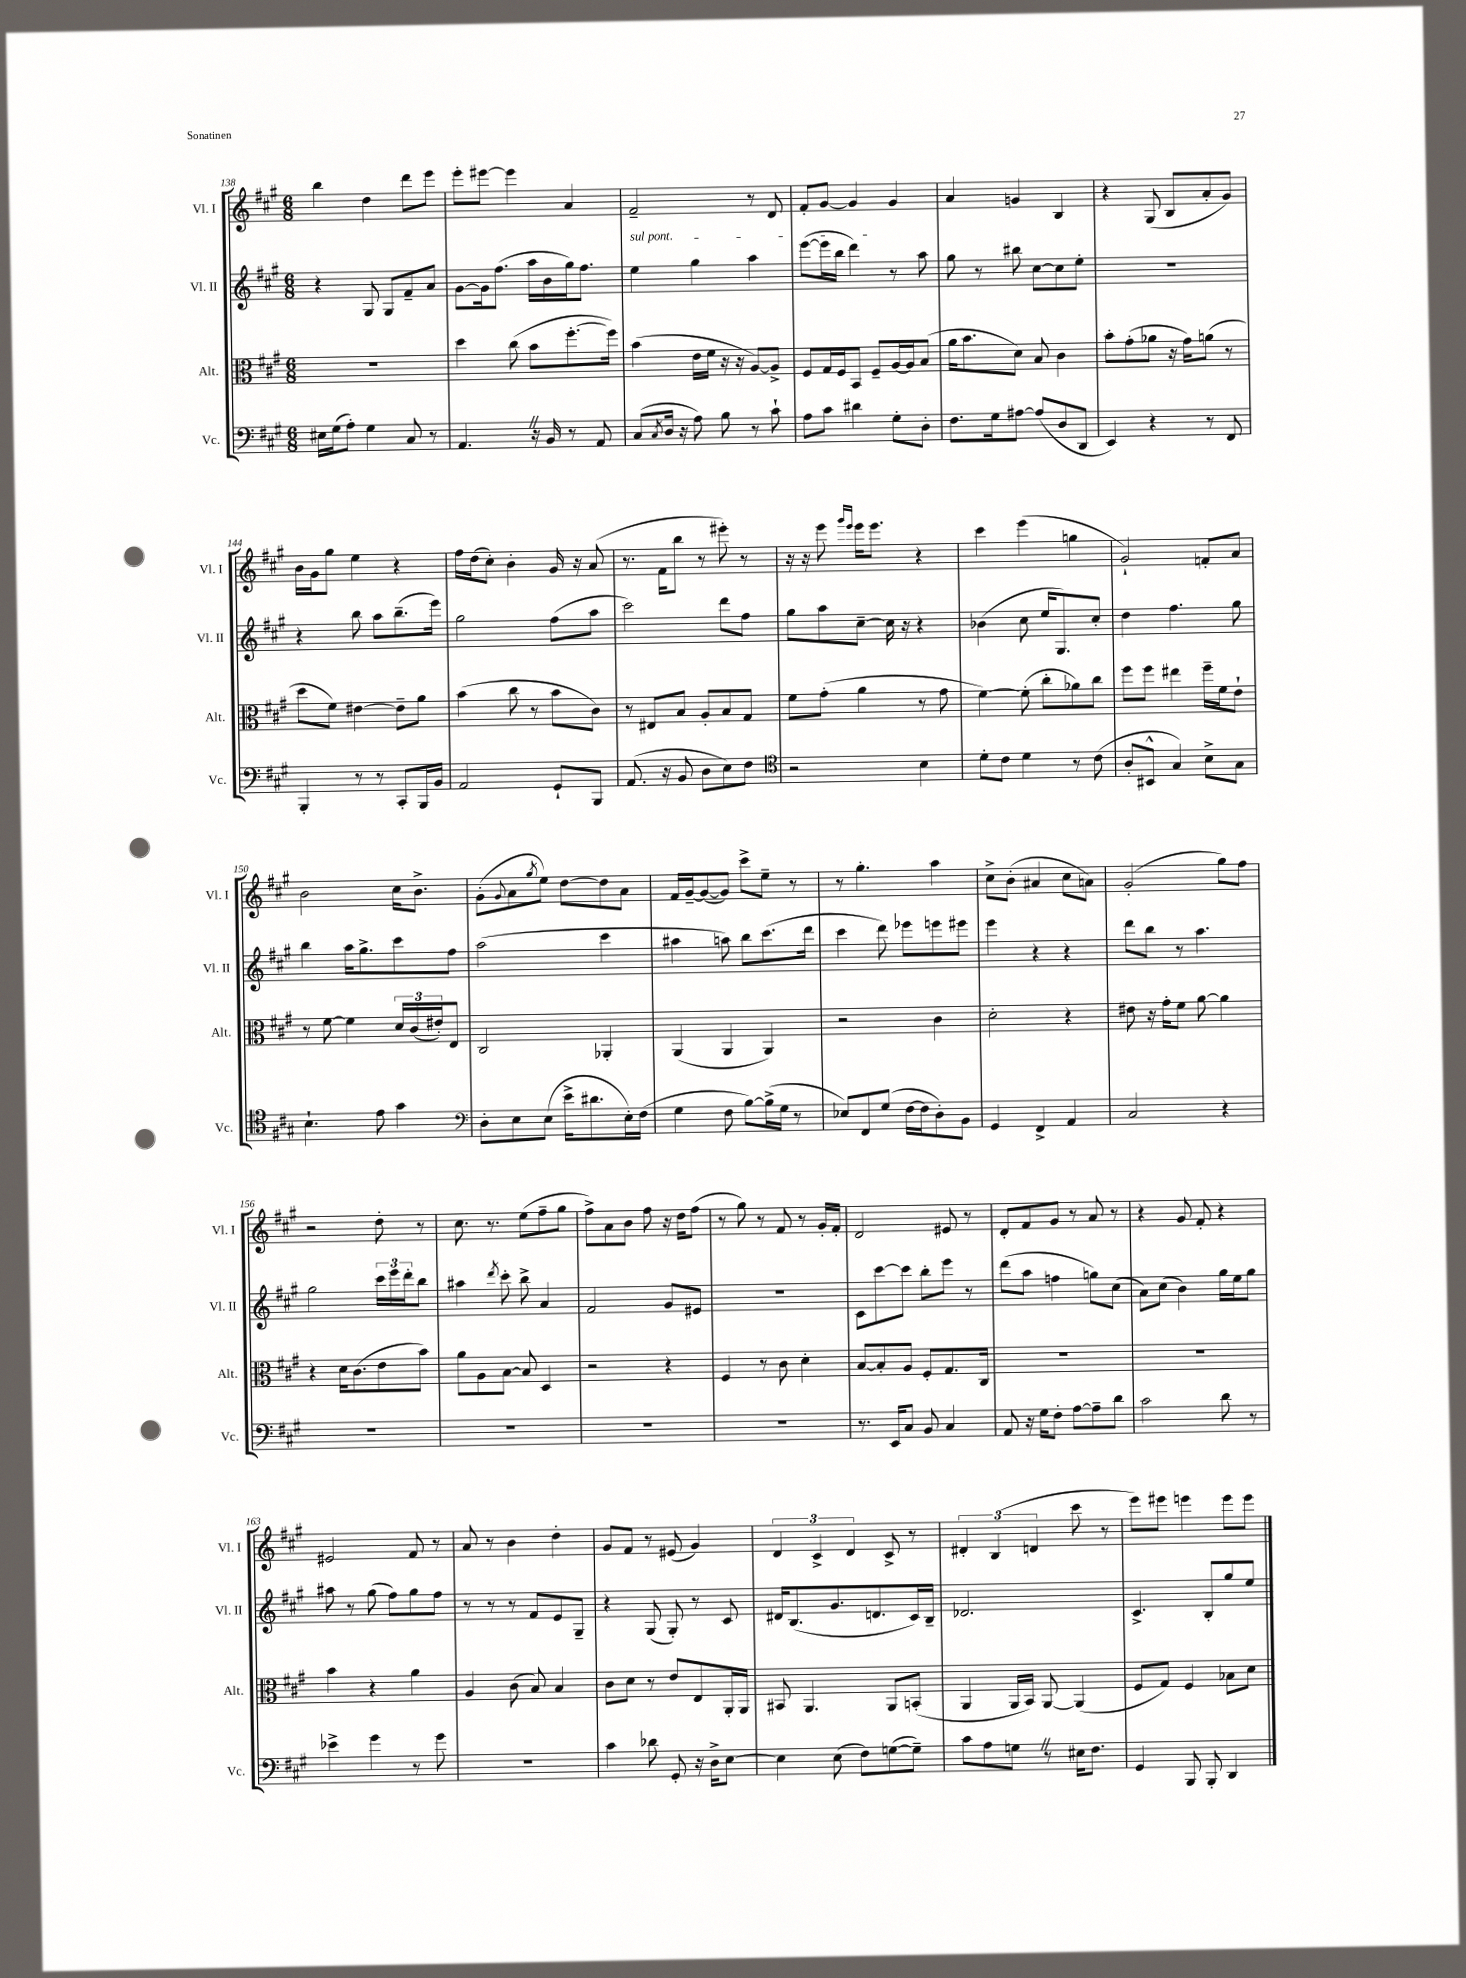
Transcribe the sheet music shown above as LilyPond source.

<<
\new StaffGroup <<
\new Staff = "s0" \with { instrumentName = "Vl. I" shortInstrumentName = "Vl. I" } {
    \clef treble \key a \major \numericTimeSignature \time 6/8
    b''4 d''4 d'''8 e'''8 |
    e'''8-. eis'''8~ eis'''4 a'4 |
    fis'2-- r8 d'8 |
    fis'8-. gis'8~ gis'4 gis'4 |
    a'4 g'4 b4 |
    r4 gis8( b8 a'8-. gis'8) |
    b'16 gis'16 gis''8 e''4 r4 |
    fis''16 d''16( cis''8-.) b'4-. gis'16 r16 a'8( |
    r8. fis'16 b''8 r8 eis'''8-.) r8 |
    r16 r16 e'''8 \grace { gis'''16 e'''16 } e'''16 e'''8. r4 |
    cis'''4 e'''4( g''4 |
    gis'2-!) f'8-. a'8 |
    b'2 cis''16 b'8.-> |
    gis'8-.( \appoggiatura { gis'8 } a'8 \acciaccatura { gis''8 } e''8) d''8~ d''8 a'8 |
    fis'16 gis'16~-- gis'8~( gis'8) cis'''8-> e''8-- r8 |
    r8 gis''4.-. a''4 |
    cis''8-> b'8-.( ais'4 cis''8 a'8) |
    gis'2-.( gis''8) fis''8 |
    r2 d''8-. r8 |
    cis''8. r8. e''8( fis''8-- gis''8 |
    fis''8->) a'8 b'8 fis''8 r16 d''16 fis''8( |
    r8 gis''8) r8 fis'8 r8 gis'16-. fis'16-. |
    d'2 eis'8 r8 |
    d'8-. fis'8 gis'8 r8 a'8 r8 |
    r4 gis'8 fis'8-. r4 |
    eis'2 fis'8 r8 |
    a'8 r8 b'4 d''4-. |
    gis'8 fis'8 r8 eis'8( gis'4) |
    \tuplet 3/2 { d'4 cis'4-> d'4 } cis'8-> r8 |
    \tuplet 3/2 { dis'4-. b4( d'4 } cis'''8 r8 |
    e'''8) eis'''8 e'''4 e'''8 e'''8 \bar "|." |
}
\new Staff = "s1" \with { instrumentName = "Vl. II" shortInstrumentName = "Vl. II" } {
    \clef treble \key a \major \numericTimeSignature \time 6/8
    r4 gis8 gis8 fis'8-- a'8 |
    gis'8~ gis'16 fis''8.( a''16 b'16 gis''16) fis''8. |
    \once \override TextSpanner.bound-details.left.text = \markup { \italic "sul pont." } e''4\startTextSpan gis''4 a''4 |
    e'''8~( e'''16 b''16 d'''4\stopTextSpan) r8 a''8 |
    gis''8 r8 bis''8 cis''8~ cis''8 e''8-. |
    R2. |
    r4 b''8 a''8 b''8.--( e'''16) |
    gis''2 fis''8( a''8 |
    cis'''2) d'''8 fis''8 |
    gis''8 a''8 cis''8~-- cis''16 r16 r4 |
    bes'4( cis''8 e''16 gis8.) cis''8-. |
    d''4 fis''4. gis''8 |
    b''4 a''16 gis''8.-> cis'''8 fis''8 |
    a''2( cis'''4 |
    ais''4 a''8) b''8 cis'''8.( d'''16 |
    cis'''4 d'''8) ees'''8 e'''8 eis'''8 |
    e'''4 r4 r4 |
    d'''8 b''8 r8 a''4. |
    gis''2 \tuplet 3/2 { cis'''16 e'''16 d'''16-. } b''8 |
    ais''4 \acciaccatura { d'''8 } cis'''8-. b''8-> a'4 |
    fis'2 gis'8 eis'8 |
    R2. |
    cis'8 cis'''8~ cis'''8 b''8-. e'''8 r8 |
    d'''8( a''8 f''4 g''8) cis''8( |
    a'8) cis''8( b'4) gis''16 e''16 gis''8 |
    ais''8 r8 gis''8( fis''8) gis''8 fis''8 |
    r8 r8 r8 fis'8 e'8 gis8-- |
    r4 gis8( gis8-.) r8 cis'8 |
    dis'16 b8.( gis'8. d'8. cis'16) b16-- |
    des'2. |
    cis'4.-> b8-. gis''8 e''8 \bar "|." |
}
\new Staff = "s2" \with { instrumentName = "Alt." shortInstrumentName = "Alt." } {
    \clef alto \key a \major \numericTimeSignature \time 6/8
    R2. |
    d''4 cis''8( b'8 fis''8.~-. fis''16) |
    b'4( e'16 fis'16 r16 r16 a8~) a8-> |
    fis8 gis16 fis16 b,8 fis8-- a16~ a16 b8( |
    a'16 b'8. d'8) b8 cis'4 |
    b'8-. gis'8-.( aes'8 r16 gis'16) a'8( r8 |
    d''8 fis'8) eis'4~ eis'8-- a'8 |
    b'4( cis''8 r8 b'8 cis'8) |
    r8 eis8 b8 a8-. b8 gis8 |
    fis'8 gis'8-.( a'4 r8 gis'8 |
    fis'4~) fis'8-.( cis''8-. aes'8) cis''8 |
    fis''8 fis''8 eis''4 fis''16-- fis'16 e'8-! |
    r8 fis'8~ fis'4 \tuplet 3/2 { d'16 cis'16( eis'16-.) } e8 |
    cis2 aes,4-. |
    a,4( a,4 a,4) |
    r2 cis'4 |
    d'2-. r4 |
    eis'8 r16 gis'16-. fis'8 a'8~ a'4 |
    r4 d'16 cis'8.( e'8 b'8) |
    a'8 a8 b8~ b8 d4 |
    r2 r4 |
    fis4 r8 cis'8 d'4-. |
    b8~ b8-. a8 fis8-. gis8. cis16 |
    R2. |
    R2. |
    b'4 r4 a'4 |
    a4 cis'8( b8) b4 |
    cis'8 d'8 r8 e'8 e8 a,16-. a,16 |
    bis,8 a,4. a,8 b,8-.( |
    a,4 a,16 b,16) a,8~ a,4( |
    fis8 gis8) fis4 bes8 d'8 \bar "|." |
}
\new Staff = "s3" \with { instrumentName = "Vc." shortInstrumentName = "Vc." } {
    \clef bass \key a \major \numericTimeSignature \time 6/8
    eis16 gis16( a8-.) gis4 cis8 r8 |
    a,4. \once \override BreathingSign.text = \markup { \musicglyph "scripts.caesura.straight" } \breathe r16 b,16 r8 a,8 |
    cis8( \acciaccatura { cis8 } d16 r16 a8) b8 r8 cis'8-! |
    a8 cis'8 dis'4 gis8-. d8-. |
    fis8. gis16 ais8~ ais8( d8 d,8 |
    e,4) r4 r8 fis,8 |
    b,,4-. r8 r8 cis,8-. b,,16 b,16 |
    a,2 gis,8-! b,,8 |
    a,8.( r16 b,8 d8 e8) fis8 |
    \clef tenor r2 b4 |
    d'8-. cis'8 d'4 r8 cis'8( |
    a8-. bis,8-^ gis4) b8-> gis8 |
    b4.-! e'8 gis'4 |
    \clef bass d8-. e8 e8( e'16-> dis'8. e16-.) fis16( |
    gis4 fis8 b8~) b16->( gis16 r8 |
    ees8) fis,8 gis8( fis16~ fis16 d8-.) b,8 |
    gis,4 fis,4-> a,4 |
    cis2 r4 |
    R2. |
    R2. |
    R2. |
    R2. |
    r8. e,16 cis8 b,8 cis4 |
    a,8 r16 gis16 fis8-. a8~ a8-- d'8 |
    cis'2 d'8 r8 |
    ees'4-> gis'4 r8 gis'8 |
    R2. |
    cis'4 des'8 gis,8-. r16 d16-> e8~ |
    e4 e8( fis8) g8~( g8--) |
    cis'8 a8 g8 \once \override BreathingSign.text = \markup { \musicglyph "scripts.caesura.straight" } \breathe r8 eis16 fis8. |
    gis,4 b,,8 b,,8-. d,4 \bar "|." |
}
>>
>>
\layout { \context { \Score currentBarNumber = #138 } }
